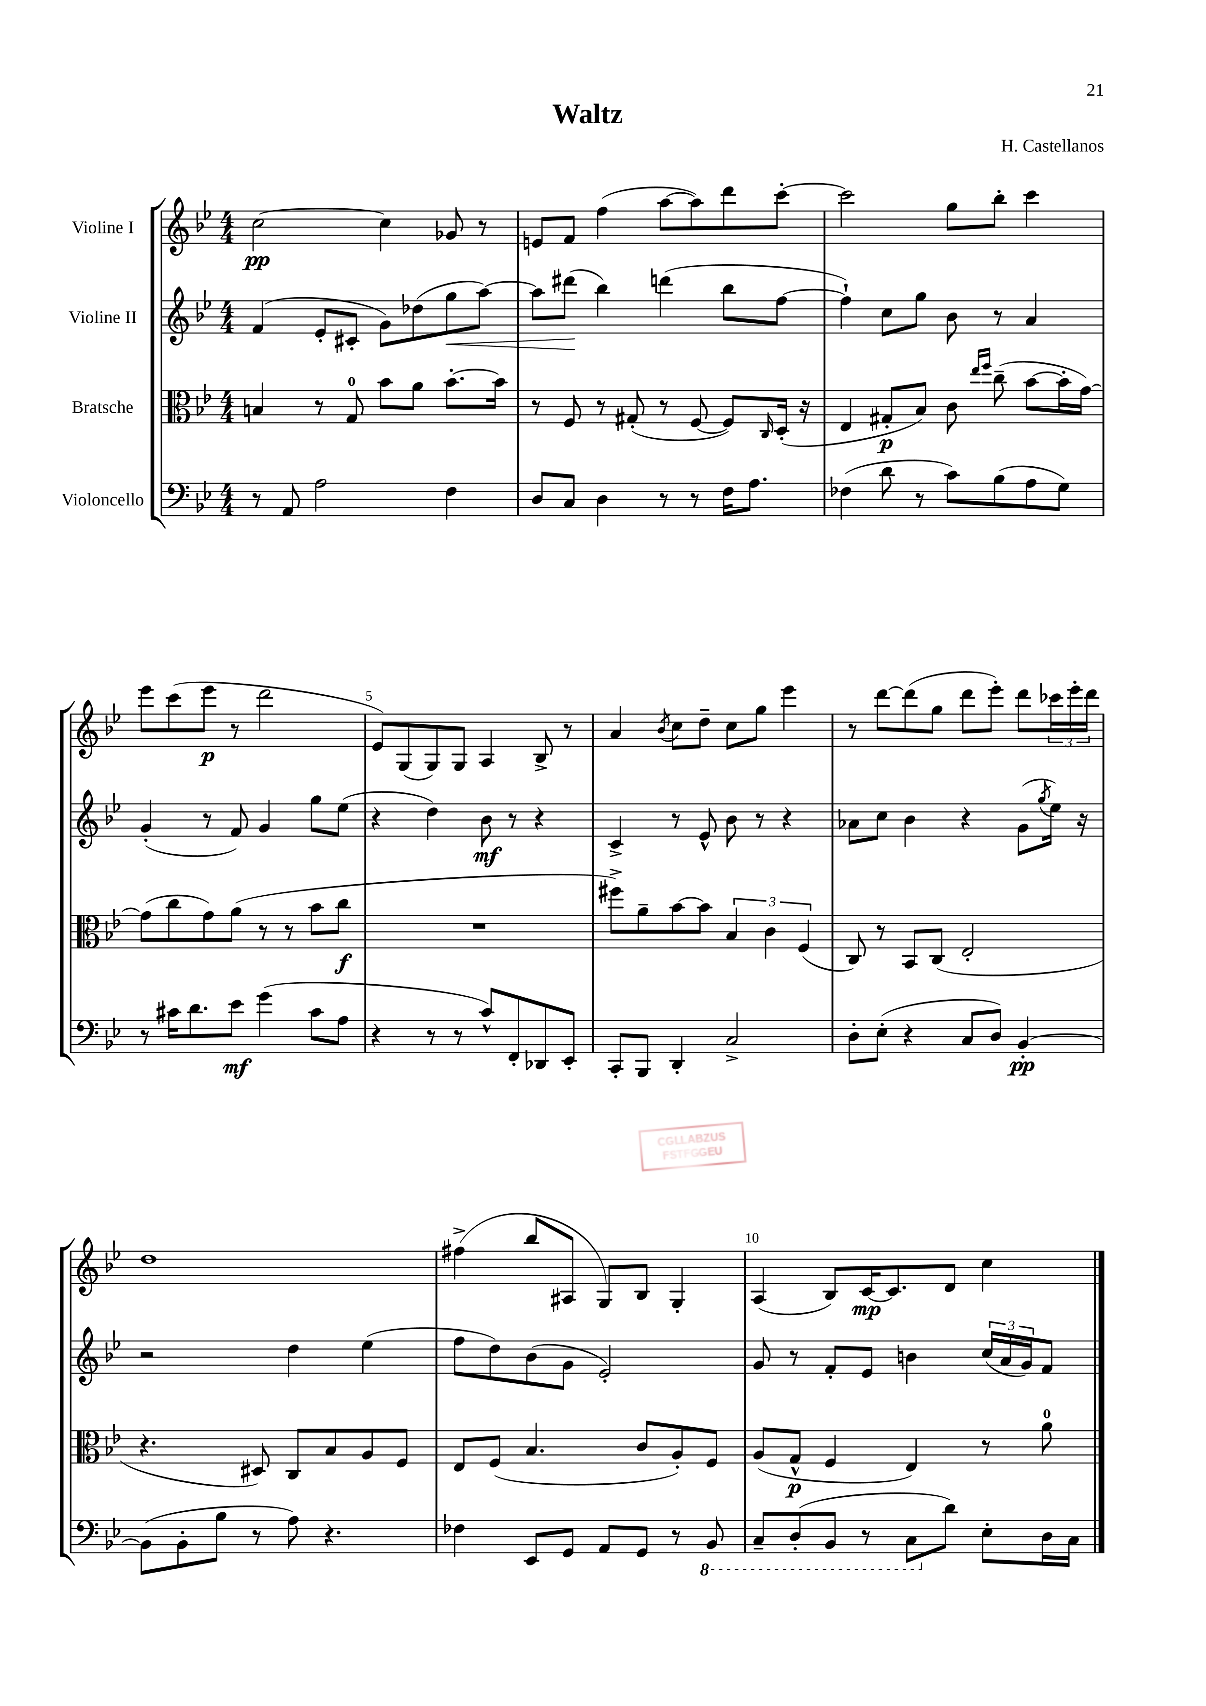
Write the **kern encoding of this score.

**kern	**dynam	**kern	**dynam	**kern	**dynam	**kern	**dynam
*part4	*part4	*part3	*part3	*part2	*part2	*part1	*part1
*staff4	*staff4	*staff3	*staff3	*staff2	*staff2	*staff1	*staff1
*I"Violoncello	*	*I"Bratsche	*	*I"Violine II	*	*I"Violine I	*
*clefF4	*	*clefC3	*	*clefG2	*	*clefG2	*
*k[b-e-]	*	*k[b-e-]	*	*k[b-e-]	*	*k[b-e-]	*
*M4/4	*	*M4/4	*	*M4/4	*	*M4/4	*
=1	=1	=1	=1	=1	=1	=1	=1
8r	.	4Bn/	.	(4f/	.	[2cc\	pp
8AA/	.	.	.	.	.	.	.
2A\	.	8r	.	8e-'/L	.	.	.
.	.	8G/	.	8c#X'/J	.	.	.
.	.	8b-\L	.	8g\L)	.	4cc\]	.
.	.	8a\J	.	(8dd-X\	.	.	.
!	!	!	!	!	!LO:HP:b	!	!
4F\	.	[8.b-'\L	.	8gg\	<	8g-X/	.
.	.	.	.	[8aa\J)	.	8r	.
.	.	16b-\Jk]	.	.	.	.	.
=2	=2	=2	=2	=2	=2	=2	=2
8D/L	.	8r	.	8aa\L]	.	8en/L	.
8C/J	.	8F/	.	(8ddd#X\J	.	8f/J	.
4D\	.	8r	.	4bb-\)	[	(4ff\	.
.	.	(8G#X'/	.	.	.	.	.
8r	.	8r	.	(4dddn\	.	[8aa\L	.
8r	.	[8F/	.	.	.	8aa\])	.
16F\KL	.	8F/L])	.	8bb-\L	.	8ddd\	.
8.A\J	.	.	.	.	.	.	.
.	.	16qqC/	.	.	.	.	.
.	.	(16D'/Jk	.	[8ff\J	.	[8ccc'\J	.
.	.	16r	.	.	.	.	.
=3	=3	=3	=3	=3	=3	=3	=3
(4F-X\	.	4E-/	.	4ff`\])	.	2ccc\]	.
8d\	.	8G#X'/L	p	8cc\L	.	.	.
8r	.	8B-/J)	.	8gg\J	.	.	.
8c\L)	.	8c\	.	8b-\	.	8gg\L	.
.	.	16qqee-/LL	.	.	.	.	.
.	.	16qqff/JJ	.	.	.	.	.
(8B-\	.	(8cc~\	.	8r	.	8bb-'\J	.
8A\	.	[8b-\L	.	4a/	.	4ccc\	.
8G\J)	.	16b-'\L]	.	.	.	.	.
.	.	[16g\JJ)	.	.	.	.	.
!!LO:LB:g=z
=4	=4	=4	=4	=4	=4	=4	=4
8r	.	(8g\L]	.	(4g'/	.	8eee-\L	.
16c#X\KL	.	8cc\	.	.	.	(8ccc\	.
8.d\	.	.	.	.	.	.	.
.	.	8g\)	.	8r	.	8eee-\J	p
8e-\J	mf	(8a\J	.	8f/)	.	8r	.
(4g\	.	8r	.	4g/	.	2ddd\	.
.	.	8r	.	.	.	.	.
8c#\L	.	8b-\L	.	8gg\L	.	.	.
8A\J	.	8cc\J	f	(8ee-\J	.	.	.
=5	=5	=5	=5	=5	=5	=5	=5
4r	.	1r	.	4r	.	8e-/L)	.
.	.	.	.	.	.	(8G/	.
8r	.	.	.	4dd\)	.	8G/)	.
8r	.	.	.	.	.	8G/J	.
8c^^/L)	.	.	.	8b-\	mf	4A/	.
8FF'/	.	.	.	8r	.	.	.
8DD-X/	.	.	.	4r	.	8B-^/	.
8EE-'/J	.	.	.	.	.	8r	.
=6	=6	=6	=6	=6	=6	=6	=6
8CC'/L	.	8ff#X^\L)	.	4c^/	.	4a/	.
8BBB-/J	.	8a~\	.	.	.	.	.
.	.	.	.	.	.	8qb-/	.
4DD'/	.	[8b-\	.	8r	.	8cc\L	.
.	.	8b-\J]	.	8e-^^/	.	8dd~\J	.
2C^/	.	6B-/	.	8b-\	.	8cc\L	.
.	.	.	.	8r	.	8gg\J	.
.	.	6c\	.	.	.	.	.
.	.	.	.	4r	.	4eee-\	.
.	.	(6F/	.	.	.	.	.
=7	=7	=7	=7	=7	=7	=7	=7
8D'\L	.	8C/)	.	8a-X\L	.	8r	.
(8E-'\J	.	8r	.	8cc\J	.	[8ddd\L	.
4r	.	8BB-/L	.	4b-\	.	(8ddd\]	.
.	.	(8C/J	.	.	.	8gg\J	.
8C/L	.	2E-'/	.	4r	.	8ddd\L	.
8D/J)	.	.	.	.	.	8eee-'\J)	.
[4BB-'/	pp	.	.	(8g\L	.	8ddd\L	.
.	.	.	.	8qgg/	.	.	.
.	.	.	.	16ee-\Jk)	.	24ccc-X\L	.
.	.	.	.	.	.	24eee-'\	.
.	.	.	.	16r	.	.	.
.	.	.	.	.	.	24ddd\JJ	.
!!LO:LB:g=z
=8	=8	=8	=8	=8	=8	=8	=8
(8BB-\L]	.	4.r	.	2r	.	1dd	.
8BB-'\	.	.	.	.	.	.	.
8B-\J	.	.	.	.	.	.	.
8r	.	8D#X/)	.	.	.	.	.
8A\)	.	8C/L	.	4dd\	.	.	.
4.r	.	8B-/	.	.	.	.	.
.	.	8A/	.	(4ee-\	.	.	.
.	.	8F/J	.	.	.	.	.
=9	=9	=9	=9	=9	=9	=9	=9
4F-X\	.	8E-/L	.	8ff\L	.	(4ff#X^\	.
.	.	(8F/J	.	8dd\)	.	.	.
8EE-/L	.	4.B-/	.	(8b-\	.	8bb-/L	.
8GG/J	.	.	.	8g\J	.	8A#X/J	.
8AA/L	.	.	.	2e-'/)	.	8G/L)	.
8GG/J	.	8c/L	.	.	.	8B-/J	.
8r	.	8A'/)	.	.	.	4G'/	.
*8ba	*	*	*	*	*	*	*
8BBB-/	.	8F/J	.	.	.	.	.
=10	=10	=10	=10	=10	=10	=10	=10
8CC~/L	.	(8A/L	.	8g/	.	(4A/	.
(8DD'/	.	8G^^/J	p	8r	.	.	.
8BBB-/J	.	4F/	.	8f'/L	.	8B-/L)	.
8r	.	.	.	8e-/J	.	[16c/K	mp
.	.	.	.	.	.	8.c/]	.
8CC\L	.	4E-/)	.	4bn\	.	.	.
*X8ba	*	*	*	*	*	*	*
8d\J)	.	.	.	.	.	8d/J	.
8E-'\L	.	8r	.	(24cc/LL	.	4cc\	.
.	.	.	.	24a/	.	.	.
.	.	.	.	24g/J)	.	.	.
16D\L	.	8a\	.	8f/J	.	.	.
16C\JJ	.	.	.	.	.	.	.
==	==	==	==	==	==	==	==
*-	*-	*-	*-	*-	*-	*-	*-
